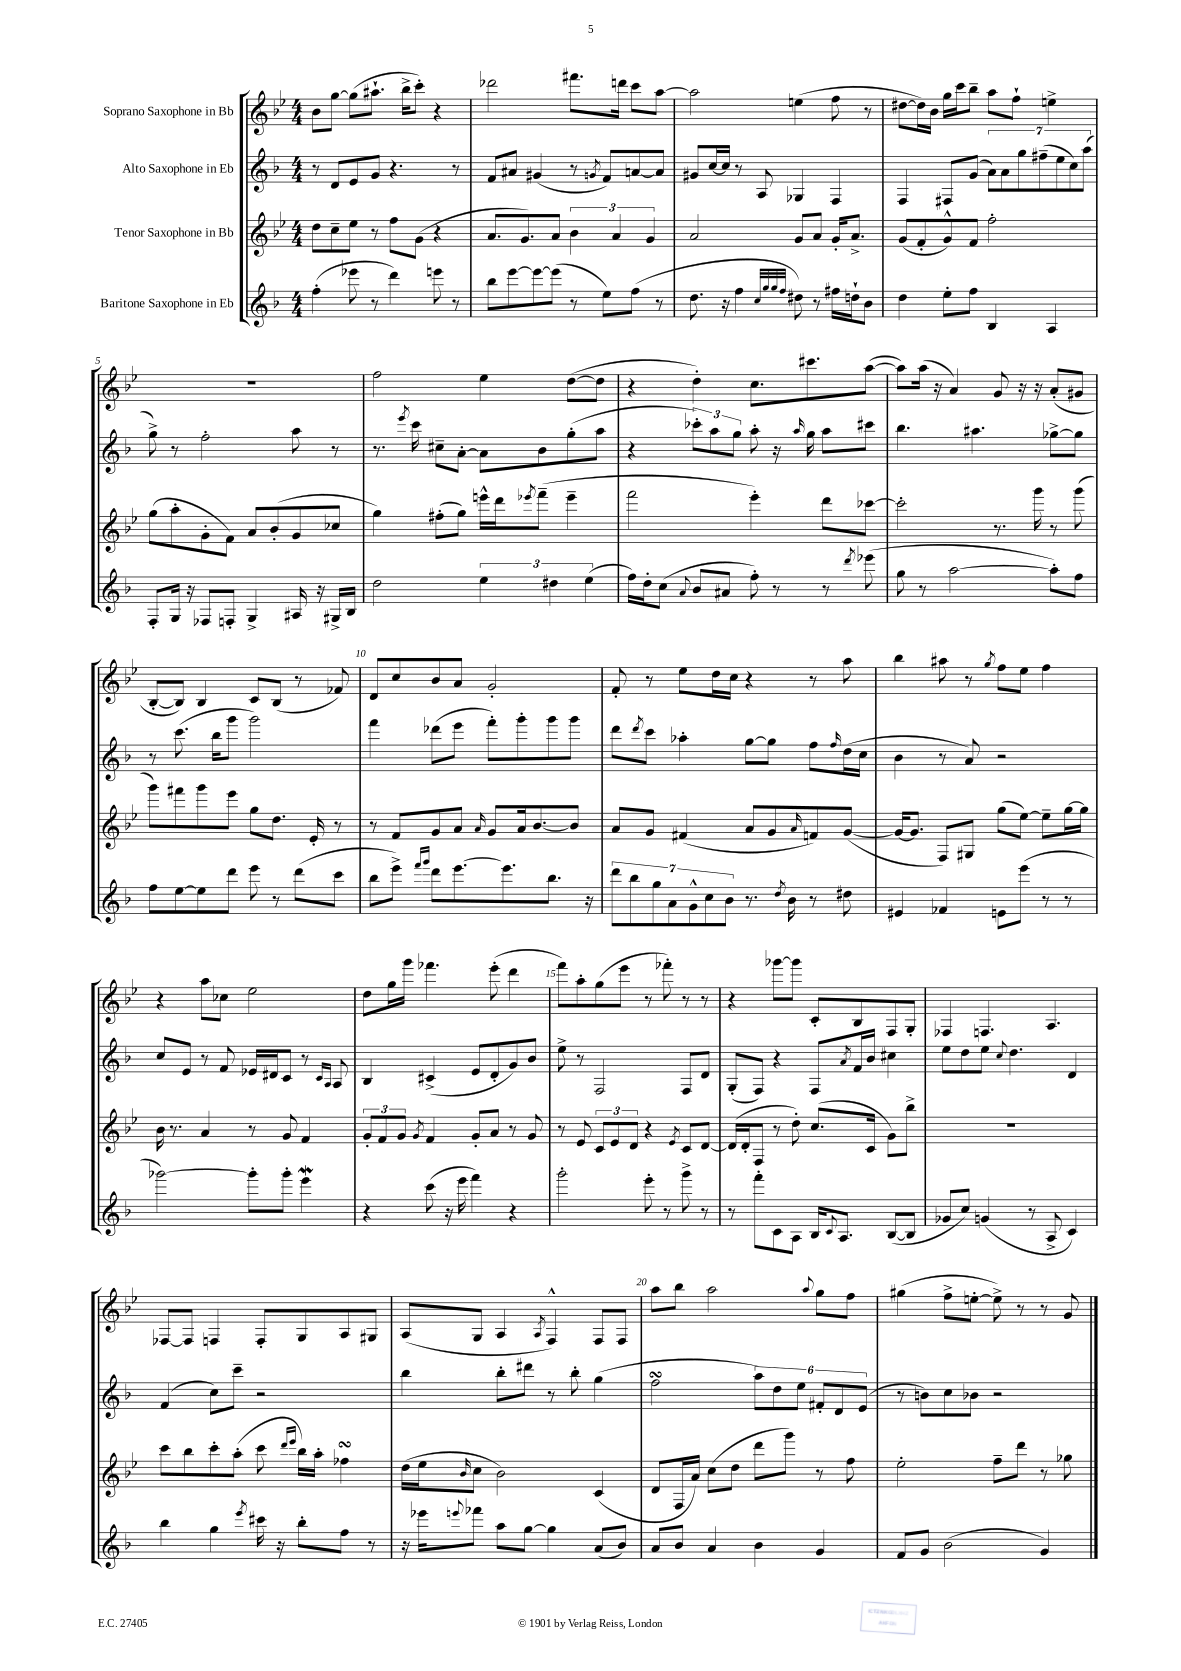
<<
\new StaffGroup <<
\new Staff = "s0" \with { instrumentName = "Soprano Saxophone in Bb" } {
    \clef treble \key bes \major \numericTimeSignature \time 4/4
    bes'8 g''8~ g''8( ais''8.-! bes''16-> c'''8-.) r4 |
    des'''2 fis'''8. d'''16 c'''8 a''8~ |
    a''2 e''4( f''8 r8 |
    dis''8~ dis''16) bes'16 g''16 c'''16 bes''8-- a''8 f''8-! e''4-> |
    R1 |
    f''2 ees''4 d''8~( d''8 |
    r4 d''4-.) c''8. cis'''8. a''8~( |
    a''8) a''16( r16 a'4) g'8 r16 r16 a'8-.( gis'8 |
    bes8~-. bes8) bes4 c'8 bes8( r8 fes'8) |
    d'8 c''8 bes'8 a'8 g'2-. |
    f'8-. r8 ees''8 d''16 c''16 r4 r8 a''8 |
    bes''4 ais''8 r8 \acciaccatura { g''8 } f''8 ees''8 f''4 |
    r4 a''8 ces''8 ees''2 |
    d''8 g''16 g'''16 fes'''4. ees'''8-.( d'''4 |
    f'''8) a''8-. g''8( ees'''8 r8 fes'''8-.) r8 r8 |
    r4 ges'''8~ ges'''8 c'8-. bes8 f8 g8-. |
    fes4 f4. a4. |
    fes8~ fes8 f4 f8-. g8 a8 gis8 |
    a8( g8 a4 \acciaccatura { a8 } f4-^) f8 f8 |
    a''8 bes''8 a''2 \appoggiatura { a''8 } g''8 f''8 |
    gis''4( f''8-> e''8~-. e''8->) r8 r8 g'8 \bar "|." |
}
\new Staff = "s1" \with { instrumentName = "Alto Saxophone in Eb" } {
    \clef treble \key f \major \numericTimeSignature \time 4/4
    r8 d'8 e'8 g'8 r4. r8 |
    f'8 ais'8 gis'4( r8 \acciaccatura { g'8 } f'8) a'8~ a'8 |
    gis'8 c''16~ c''16 r8 a8 ges4 f4 |
    f4 fis8 g'8( \tuplet 7/4 { a'8) a'8 g''8 fis''8--( e''8 c''8) a''8( } |
    g''8->) r8 f''2-. a''8 r8 |
    r8. \acciaccatura { e'''8 } c'''16 cis''8-- a'8~-. a'8 bes'8 g''8-.( a''8 |
    r4 \tuplet 3/2 { ces'''8-.) a''8 g''8 } a''8-. r16 \grace { a''16 } g''16 a''8 cis'''8 |
    bes''4. ais''4. ges''8~-> ges''8 |
    r8 c'''8.( bes''16 g'''8 g'''2) |
    f'''4 des'''8( e'''8 f'''8-.) g'''8-. g'''8 g'''8 |
    d'''8 \acciaccatura { d'''8 } c'''8 aes''4-. g''8~ g''8 f''8 \grace { f''16 } d''16( c''16 |
    bes'4 r8 a'8) r2 |
    c''8 e'8 r8 f'8 ees'16 dis'16 c'8 r8 \grace { c'16 a16 } a8 |
    bes4 cis'4->( e'8 d'8-. g'8) bes'8 |
    e''8-> r8 f2 f8 d'8 |
    g8-.( f8) r4 f8 \acciaccatura { a'8 } f'16 bes'16 cis''4 |
    e''8 d''8 e''8 \appoggiatura { c''8 } d''4. d'4 |
    f'4( c''8) c'''8-- r2 |
    bes''4 bes''8-. dis'''8 r8 bes''8-. g''4( |
    f''2\turn \tuplet 6/4 { a''8) d''8 e''8 fis'8-. d'8 e'8( } |
    r8 b'8) c''8 bes'8 r2 \bar "|." |
}
\new Staff = "s2" \with { instrumentName = "Tenor Saxophone in Bb" } {
    \clef treble \key bes \major \numericTimeSignature \time 4/4
    d''8 c''8-- ees''8 r8 f''8 g'8( r4 |
    a'8. g'8.) a'8 \tuplet 3/2 { bes'4 a'4 g'4 } |
    a'2 g'8 a'8 g'16-. a'8.-> |
    g'8( f'8-. g'8-^) f'8 f''2-. |
    g''8( a''8-. g'8-. f'8) a'8 bes'8-.( g'8 ces''8 |
    g''4) fis''8-.( g''8) e'''16-^ d'''16 \acciaccatura { ees'''8 } f'''8--( ees'''4-- |
    f'''2 ees'''4-.) d'''8 ces'''8~ |
    ces'''2-. r8. g'''16 r8 g'''8( |
    g'''8) fis'''8 g'''8 ees'''8 g''8 d''8. ees'16-. r8 |
    r8 f'8 g'8 a'8 \grace { a'16 } g'8 a'16 bes'8.~ bes'8 |
    a'8 g'8 fis'4( a'8 g'8 \grace { a'16 } f'8) g'8~( |
    g'16~ g'8. f8) gis8 g''8( ees''8~) ees''8-- g''16~ g''16 |
    bes'16 r8. a'4 r8 g'8 f'4 |
    \tuplet 3/2 { g'8-. f'8 g'8 } \acciaccatura { g'8 } f'4 g'8-. a'8 r8 g'8 |
    r8 ees'8 \tuplet 3/2 { c'8 ees'8 d'8 } r4 \acciaccatura { ees'8 } c'8 d'8~ |
    d'16( d'16-. f8 r8 d''8-.) c''8.( c'16 g'8) bes''8-> |
    R1 |
    c'''8 bes''8 c'''8-. a''8-.( c'''8 \grace { d'''16 ees'''16 } bes''16) a''16-. fes''4\turn |
    d''16( ees''16 \grace { bes'16 } c''8 bes'2) c'4( |
    d'8 f16 a'16) c''8( d''8 d'''8 g'''8) r8 f''8 |
    ees''2-. f''8-- d'''8 r8 ges''8 \bar "|." |
}
\new Staff = "s3" \with { instrumentName = "Baritone Saxophone in Eb" } {
    \clef treble \key f \major \numericTimeSignature \time 4/4
    f''4-.( ees'''8 r8 d'''4) e'''8 r8 |
    bes''8 e'''8~ e'''8~ e'''8( r8 e''8) f''8( r8 |
    d''8. r16 f''4 \grace { c''32 g''32 g''32 f''32 } dis''8) r8 fis''16 d''16-! bes'8 |
    d''4 e''8-. f''8 bes4 a4 |
    f8-. g16 r16 fes8 f8-. g4-> ais16 r16 gis16-> bes16 |
    d''2 \tuplet 3/2 { e''4 dis''4 e''4( } |
    f''16) d''16-. c''8( \appoggiatura { a'8 } bes'8 ais'8 f''8-.) r8 r8 \acciaccatura { d'''8 } ees'''8( |
    g''8 r8 a''2~ a''8-.) f''8 |
    f''8 e''8~ e''8 d'''8 e'''8 r8 d'''8( c'''8 |
    bes''8 e'''8->) \grace { f'''16 g'''16 } d'''8 e'''8.~ e'''8. bes''8. r16 |
    \tuplet 7/4 { d'''8 bes''8 g''8 a'8 g'8-^ c''8 bes'8 } r8. \acciaccatura { d''8 } bes'16 r8 dis''8 |
    eis'4 fes'4 e'8 e'''8( r8 r8 |
    ges'''2~) ges'''8-. ges'''8-. e'''4\mordent |
    r4 c'''8( r16 e'''16 f'''4) r4 |
    g'''2-. e'''8-. r8 g'''8-> r8 |
    r8 f'''8-. c'8 a8 bes16 \appoggiatura { c'8 } a8. bes8~( bes8 |
    ges'8 c''8) g'4( r8 a8-> c'4) |
    bes''4 g''4 \acciaccatura { e'''8 } cis'''16 r16 bes''8-. f''8 r8 |
    r16 ees'''16 \appoggiatura { e'''8 } fes'''8 a''8 g''8~ g''4 a'8( bes'8) |
    a'8 bes'8 a'4 bes'4 g'4 |
    f'8 g'8 bes'2( g'4) \bar "|." |
}
>>
>>
\layout { \context { \Score \override BarNumber.break-visibility = ##(#f #t #t) barNumberVisibility = #(every-nth-bar-number-visible 5) } }
